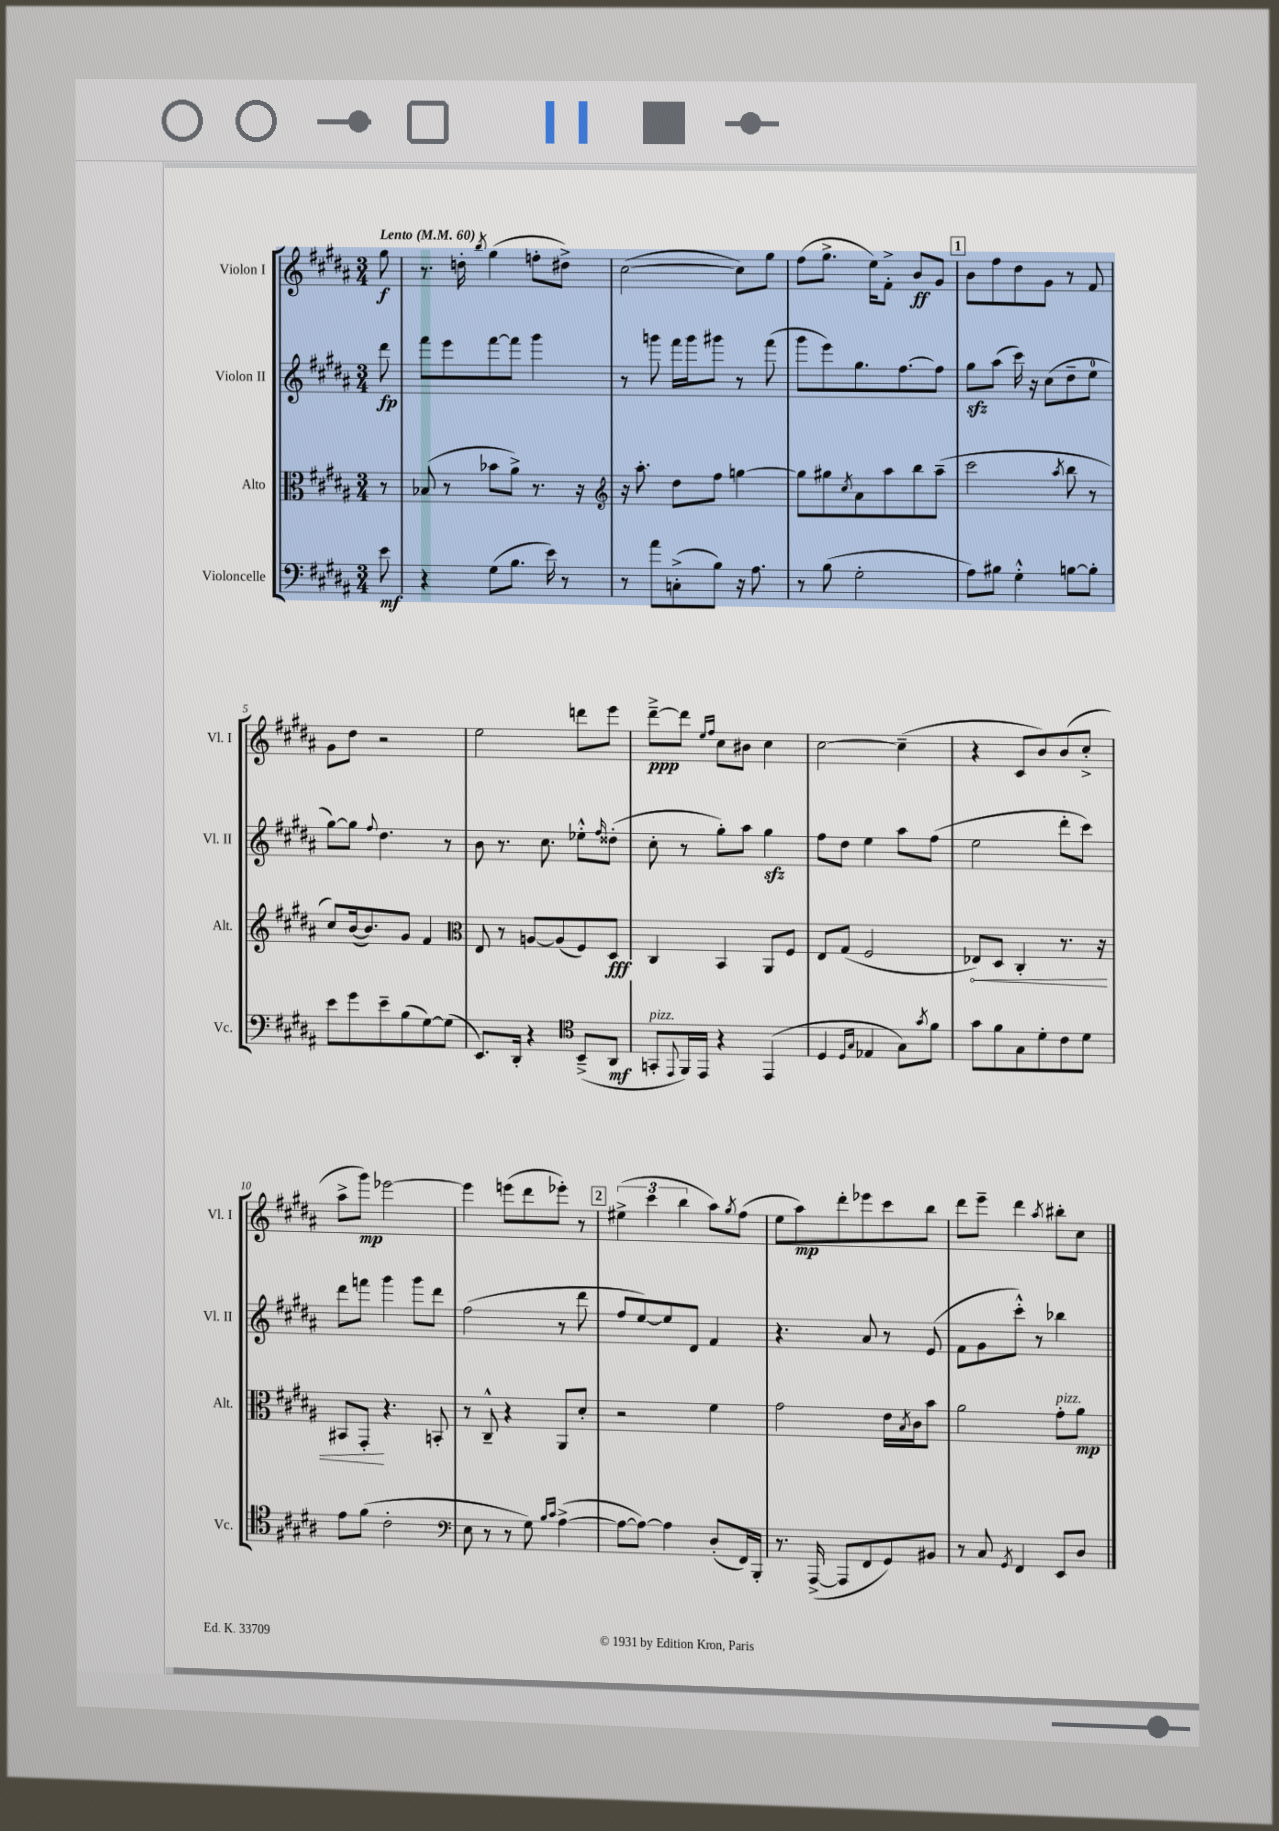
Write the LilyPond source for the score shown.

<<
\new StaffGroup <<
\new Staff = "s0" \with { instrumentName = "Violon I" shortInstrumentName = "Vl. I" } {
    \clef treble \key b \major \numericTimeSignature \time 3/4 \partial 8 \tempo "Lento" 4 = 60
    gis''8\f |
    r8. d''16-. \acciaccatura { b''8 } gis''4( f''8-. dis''8->) |
    cis''2~( cis''8) gis''8 |
    fis''8( gis''8.-> e''16) fis'8-.-> b'8\ff gis'8 |
    \mark \markup { \box "1" } b'8 fis''8 dis''8 gis'8 r8 fis'8 |
    gis'8 dis''8 r2 |
    e''2 d'''8 e'''8 |
    dis'''8~--->\ppp dis'''8 \grace { e''16 fis''16 } cis''8 bis'8 cis''4 |
    cis''2~ cis''4--( |
    r4 cis'8 b'8) b'8( cis''8-.-> |
    ais''8-> gis'''8\mp) ees'''2~ |
    ees'''4 e'''8( dis'''8 ees'''8-.) r8 |
    \mark \markup { \box "2" } \tuplet 3/2 { eis''4->( cis'''4 b''4 } ais''8) \acciaccatura { gis''8 } fis''8( |
    e''8 ais''8\mp) dis'''8-. ees'''8 cis'''8 b''8 |
    dis'''8 e'''8-- dis'''4 \acciaccatura { ais''8 } bis''8-. cis''8 \bar "|." |
}
\new Staff = "s1" \with { instrumentName = "Violon II" shortInstrumentName = "Vl. II" } {
    \clef treble \key b \major \numericTimeSignature \time 3/4 \partial 8
    dis'''8\fp |
    fis'''8 e'''8 fis'''8~ fis'''8 gis'''4 |
    r8 g'''8 fis'''16 g'''16 gis'''8 r8 fis'''8( |
    gis'''8 e'''8) gis''8. fis''8.~ fis''8 |
    \mark \markup { \box "1" } gis''8\sfz ais''8( cis'''16) r16 cis''8( dis''8-- e''8-0 |
    gis''8~) gis''8 \appoggiatura { fis''8 } dis''4. r8 |
    b'8 r8. cis''8. ees''8-.-^ \grace { fis''16 } disis''8-.( |
    cis''8-. r8 gis''8-.) ais''8 gis''4\sfz |
    fis''8 dis''8 e''4 ais''8 fis''8( |
    e''2 dis'''8-. cis'''8) |
    dis'''8 f'''8 gis'''4 gis'''8 dis'''8 |
    fis''2( r8 dis'''8 |
    \mark \markup { \box "2" } fis''8 e''8~) e''8 dis'8 fis'4 |
    r4. ais'8 r8 e'8( |
    fis'8 gis'8 cis'''8-.-^) r8 bes''4 \bar "|." |
}
\new Staff = "s2" \with { instrumentName = "Alto" shortInstrumentName = "Alt." } {
    \clef alto \key b \major \numericTimeSignature \time 3/4 \partial 8
    r8 |
    bes8( r8 bes'8 ais'8->) r8. r16 |
    \clef treble r16 ais''8.-. dis''8 fis''8 g''4~ |
    g''8 gis''8 \acciaccatura { cis''8 } ais'8 ais''8 b''8 ais''8--( |
    \mark \markup { \box "1" } cis'''2 \acciaccatura { ais''8 } b''8 r8 |
    cis''8) b'16~( b'8.) gis'8 fis'4 |
    \clef alto e8 r8 a8~ a8( fis8) dis8\fff |
    cis4 b,4 ais,8 fis8 |
    e8 gis8( fis2 |
    \once \override Hairpin.circled-tip = ##t ees8\<) dis8 cis4-. r8. r16 |
    bis,8 gis,8-.\! r4. b,8-. |
    r8 cis8---^ r4 ais,8 dis'8-. |
    \mark \markup { \box "2" } r2 fis'4 |
    gis'2 e'16 \acciaccatura { b8 } cis'16 b'8 |
    ais'2 gis'8-.^\markup { \italic "pizz." } ais'8\mp \bar "|." |
}
\new Staff = "s3" \with { instrumentName = "Violoncelle" shortInstrumentName = "Vc." } {
    \clef bass \key b \major \numericTimeSignature \time 3/4 \partial 8
    e'8\mf |
    r4 gis8( b8. e'16) r8 |
    r8 ais'8 c8-.->( b8) r16 ais8. |
    r8 b8( gis2-. |
    \mark \markup { \box "1" } ais8) bis8 gis4-.-^ b8~ b8-. |
    e'8 gis'8 e'8-- b8( gis8~) gis8( |
    e,8.) dis,16-. r4 \clef tenor b,8--->( ais,8\mf |
    g,8-.^\markup { \italic "pizz." } \appoggiatura { e,8 } fis,16) e,16 r4 e,4( |
    dis4 \grace { dis16 gis16 } ees4 gis8) \acciaccatura { gis'8 } fis'8 |
    gis'8 fis'8 gis8 dis'8-. cis'8 dis'8 |
    e'8 fis'8( cis'2-. |
    \clef bass e8 r8 r8 gis8) \grace { b16 cis'16 } ais4~->( |
    \mark \markup { \box "2" } ais8~ ais8~) ais4 dis8-.( fis,16) b,,16-. |
    r8. ais,,16~->( ais,,8 fis,8 gis,8) bis,8 |
    r8 cis8 \acciaccatura { gis,8 } fis,4 e,8 dis8 \bar "|." |
}
>>
>>
